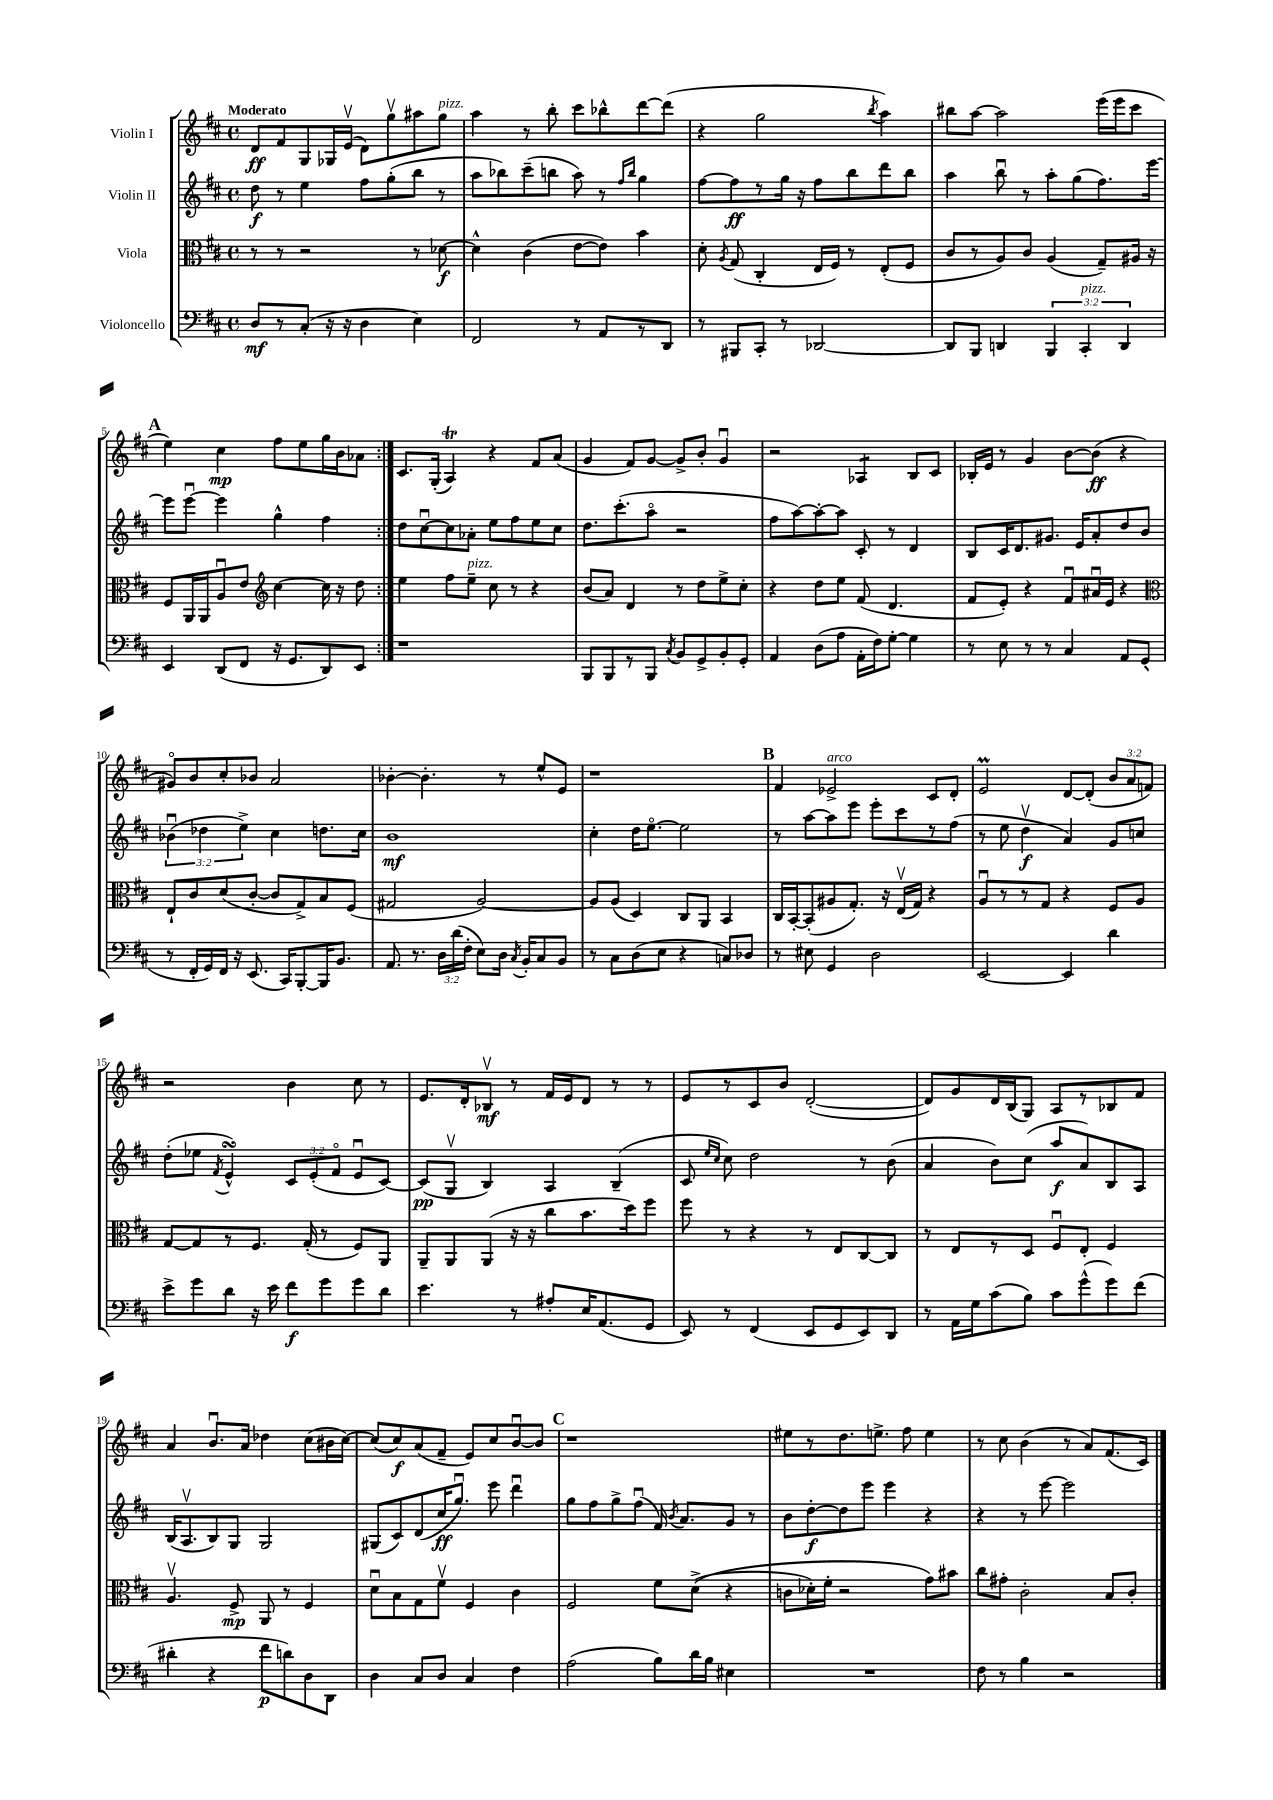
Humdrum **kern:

**kern	**kern	**kern	**kern
*staff4	*staff3	*staff2	*staff1
*clefF4	*clefC3	*clefG2	*clefG2
*k[f#c#]	*k[f#c#]	*k[f#c#]	*k[f#c#]
*M4/4	*M4/4	*M4/4	*M4/4
*met(c)	*met(c)	*met(c)	*met(c)
8D	8r	8dd	8d
8r	8r	8r	8f#
(8C#'	2r	4ee	8G
16r	.	.	16G-
16r	.	.	(16ev
4D	.	8ff#	8d)
.	.	(8gg'	8ggv
4E)	8r	8bb	8aa#
.	[8d-	8r	8gg
=	=	=	=
2FF#	4d-^^]	8aa	4aa
.	.	8bb-)	.
.	(4c#	(8ccc#~	8r
.	.	8bb	8bb'
8r	[8e	8aa)	8ccc#
8AA	8e])	8r	8bb-^^
.	.	16qqff#	.
.	.	16qqbb	.
8r	4b	4gg	[8ddd
8DD	.	.	(8ddd]
=	=	=	=
8r	8d'	[8ff#	4r
.	8qA	.	.
8BBB#	(8G	8ff#]	.
8CC#'	4C#'	8r	2gg
8r	.	16gg	.
.	.	16r	.
[2DD-	16E	8ff#	.
.	16F#)	.	.
.	8r	8bb	.
.	.	.	8qbb
.	(8E'	8ddd	4aa)
.	8F#	8bb	.
=	=	=	=
8DD-]	8c#	4aa	8bb#
8BBB	8r	.	[8aa
4DD	8A)	8bbu	2aa]
.	8c#	8r	.
6BBB	(4A	8aa'	.
.	.	(8gg	.
6CC#'	.	.	.
.	8G~)	8.ff#)	(16eee
.	.	.	16eee
6DD	.	.	.
.	16A#	.	8ccc#
.	16r	[16eee	.
=	=	=	=
4EE	8F#	8eee]	4ee)
.	16AA	[8eeeu	.
.	16AA	.	.
(8DD	8Au	4eee]	4cc#
8FF#	8e	.	.
*	*clefG2	*	*
16r	[4cc#	4gg^^	8ff#
8.GG	.	.	.
.	.	.	8ee
8DD)	16cc#]	4ff#	16gg
.	16r	.	16b
8EE	8dd	.	8a-
=:|!	=:|!	=:|!	=:|!
1r	4ee	8dd	8.c#
.	.	[8cc#u	.
.	.	.	(16G'
.	8ff#	8cc#]	4A)
.	8ee~	8a-'	.
.	8cc#	8ee	4r
.	8r	8ff#	.
.	4r	8ee	8f#
.	.	8cc#	(8a
=	=	=	=
8BBB	(8b	8.dd	4g
8BBB	8a)	.	.
.	.	(8.ccc#'	.
8r	4d	.	8f#)
8BBB	.	8aao	[8g
8qC#	.	.	.
8BB	8r	2r	8g^]
8GG^	8dd	.	8b'
8BB'	8ee^	.	4gu
8GG'	8cc#'	.	.
=	=	=	=
4AA	4r	8ff#	2r
.	.	[8aa)	.
(8D	8dd	8aa'_	.
8A	8ee	8aa]	.
16AA'	(8f#	8c#'	4A-
16F#)	.	.	.
[8G'	4.d	8r	.
4G]	.	4d	8B
.	.	.	8c#
=	=	=	=
8r	8f#	8B	16B-'
.	.	.	16e
8E	8e')	16c#	8r
.	.	8.d	.
8r	4r	.	4g
8r	.	8.g#	.
4C#	8f#u	.	[8b
.	.	16e	.
.	16a#u	8a'	(8b]
.	16e	.	.
8AA	4r	8dd	4r
(8GG'	.	8b	.
=	=	=	=
*	*clefC3	*	*
8r	8E`	(6b-u	8g#o)
16FF#'	8c#	.	8b
.	.	6dd-	.
16GG)	.	.	.
16FF#	(8d	.	8cc#'
16r	.	.	.
.	.	6ee^)	.
(8.EE	[8c#'	.	8b-
.	8c#]	4cc#	2a
16CC#)	.	.	.
[8BBB'	8G^)	.	.
16BBB]	8B	8.dd	.
8.BB	.	.	.
.	(8F#	.	.
.	.	16cc#	.
=	=	=	=
8.AA	2G#	1b	[4b-'
8.r	.	.	.
.	.	.	4.b-']
24D	.	.	.
(24d	.	.	.
24F#'	.	.	.
8E)	[2A)	.	.
16D	.	.	8r
8qC#	.	.	.
16BB'	.	.	.
8C#	.	.	8ee^^
8BB	.	.	8e
=	=	=	=
8r	8A]	4cc#'	1r
8C#	(8A	.	.
(8D	4D)	16dd	.
.	.	[8.eeo	.
8E	.	.	.
4r	8C#	2ee]	.
.	8AA	.	.
8C)	4BB	.	.
8D-	.	.	.
=	=	=	=
8r	16C#	8r	4f#
.	[16BB'	.	.
8E#	(8BB']	[8aa	.
4GG	8A#	8aa]	2e-^
.	8.G')	8eee	.
2D	.	8eee'	.
.	16r	.	.
.	(16Ev	8ccc#	.
.	16G)	.	.
.	4r	8r	8c#
.	.	(8ff#	8d'
=	=	=	=
[2EE	8Au	8r	2e
.	8r	8ee	.
.	8r	4ddv	.
.	8G	.	.
4EE]	4r	4a)	[8d
.	.	.	(8d']
4d	8F#	8g	12b
.	.	.	12a
.	8A	8cc	.
.	.	.	12f)
=	=	=	=
8e^	[8G	(8dd'	2r
8g	8G]	8ee-	.
.	.	8qf#	.
8d	8r	4e^^)	.
16r	8.F#	.	.
16e	.	.	.
8f#	.	12c#	4b
.	(16G'	.	.
.	.	(12e'	.
8g	8r	.	.
.	.	12f#o	.
8g	8F#)	8eu	8cc#
8d	8AA	[8c#)	8r
=	=	=	=
4.e	8AA~	(8c#]	8.e
.	8AA	8Gv	.
.	.	.	16d'
.	(8AA	4B)	8B-v
8r	16r	.	8r
.	16r	.	.
8A#'	8cc#	4A	16f#
.	.	.	16e
16E	8.b	.	8d
(8.AA	.	.	.
.	.	(4B~	8r
.	16dd)	.	.
8GG	8ff#	.	8r
=	=	=	=
8EE)	8ff#	8c#	8e
.	.	16qqee	.
.	.	16qqcc#	.
8r	8r	8cc#)	8r
(4FF#	4r	2dd	8c#
.	.	.	8b
8EE	8r	.	([2d'
8GG	8E	.	.
8EE)	[8C#	8r	.
8DD	8C#]	(8b	.
=	=	=	=
8r	8r	4a	8d])
16AA	8E	.	8g
16G	.	.	.
(8c#	8r	8b)	16d
.	.	.	(16B
8B)	8D	(8cc#	8G)
8c#	8F#u	8aa	8A
(8g^^	8E'	8a)	8r
8g)	4F#	8B	8B-
(8f#	.	8A	8f#
=	=	=	=
4d#'	4.Av	(16B	4a
.	.	8.Av	.
4r	.	8B)	8.bu
.	8F#^	8G	.
.	.	.	16a
8f#	8AA	2G	4dd-
8d)	8r	.	.
8D	4F#	.	(8cc#
8DD	.	.	16b#
.	.	.	[16cc#)
=	=	=	=
4D	8du	(8G#	(8cc#]
.	8B	8c#)	8cc#)
8C#	8G	(8d	(8a
8D	8f#v	16cc#	8f#~
.	.	8.ggu)	.
4C#	4F#	.	8e)
.	.	8eee	8cc#
4F#	4c#	4dddu	[8bu
.	.	.	8b]
=	=	=	=
(2A	2F#	8gg	1r
.	.	8ff#	.
.	.	8gg^	.
.	.	(8ff#u	.
8B)	8f#	16f#)	.
.	.	8qb	.
.	.	8.a	.
16d	&((8d^	.	.
16B	.	.	.
4E#	4r	8g	.
.	.	8r	.
=	=	=	=
1r	8c	8b	8ee#
.	16d-')	[8dd'	8r
.	16f#'	.	.
.	2r	8dd]	8.dd
.	.	8eee	.
.	.	.	8.ee^
.	.	4eee	.
.	.	.	8ff#
.	8g&)	4r	4ee
.	8b#	.	.
=	=	=	=
8F#	8cc#	4r	8r
8r	8g#'	.	8cc#
4B	2c#'	8r	(4b
.	.	[8eee	.
2r	.	2eee]	8r
.	.	.	8a)
.	8B	.	(8.f#
.	8c#'	.	.
.	.	.	16c#)
==	==	==	==
*-	*-	*-	*-
